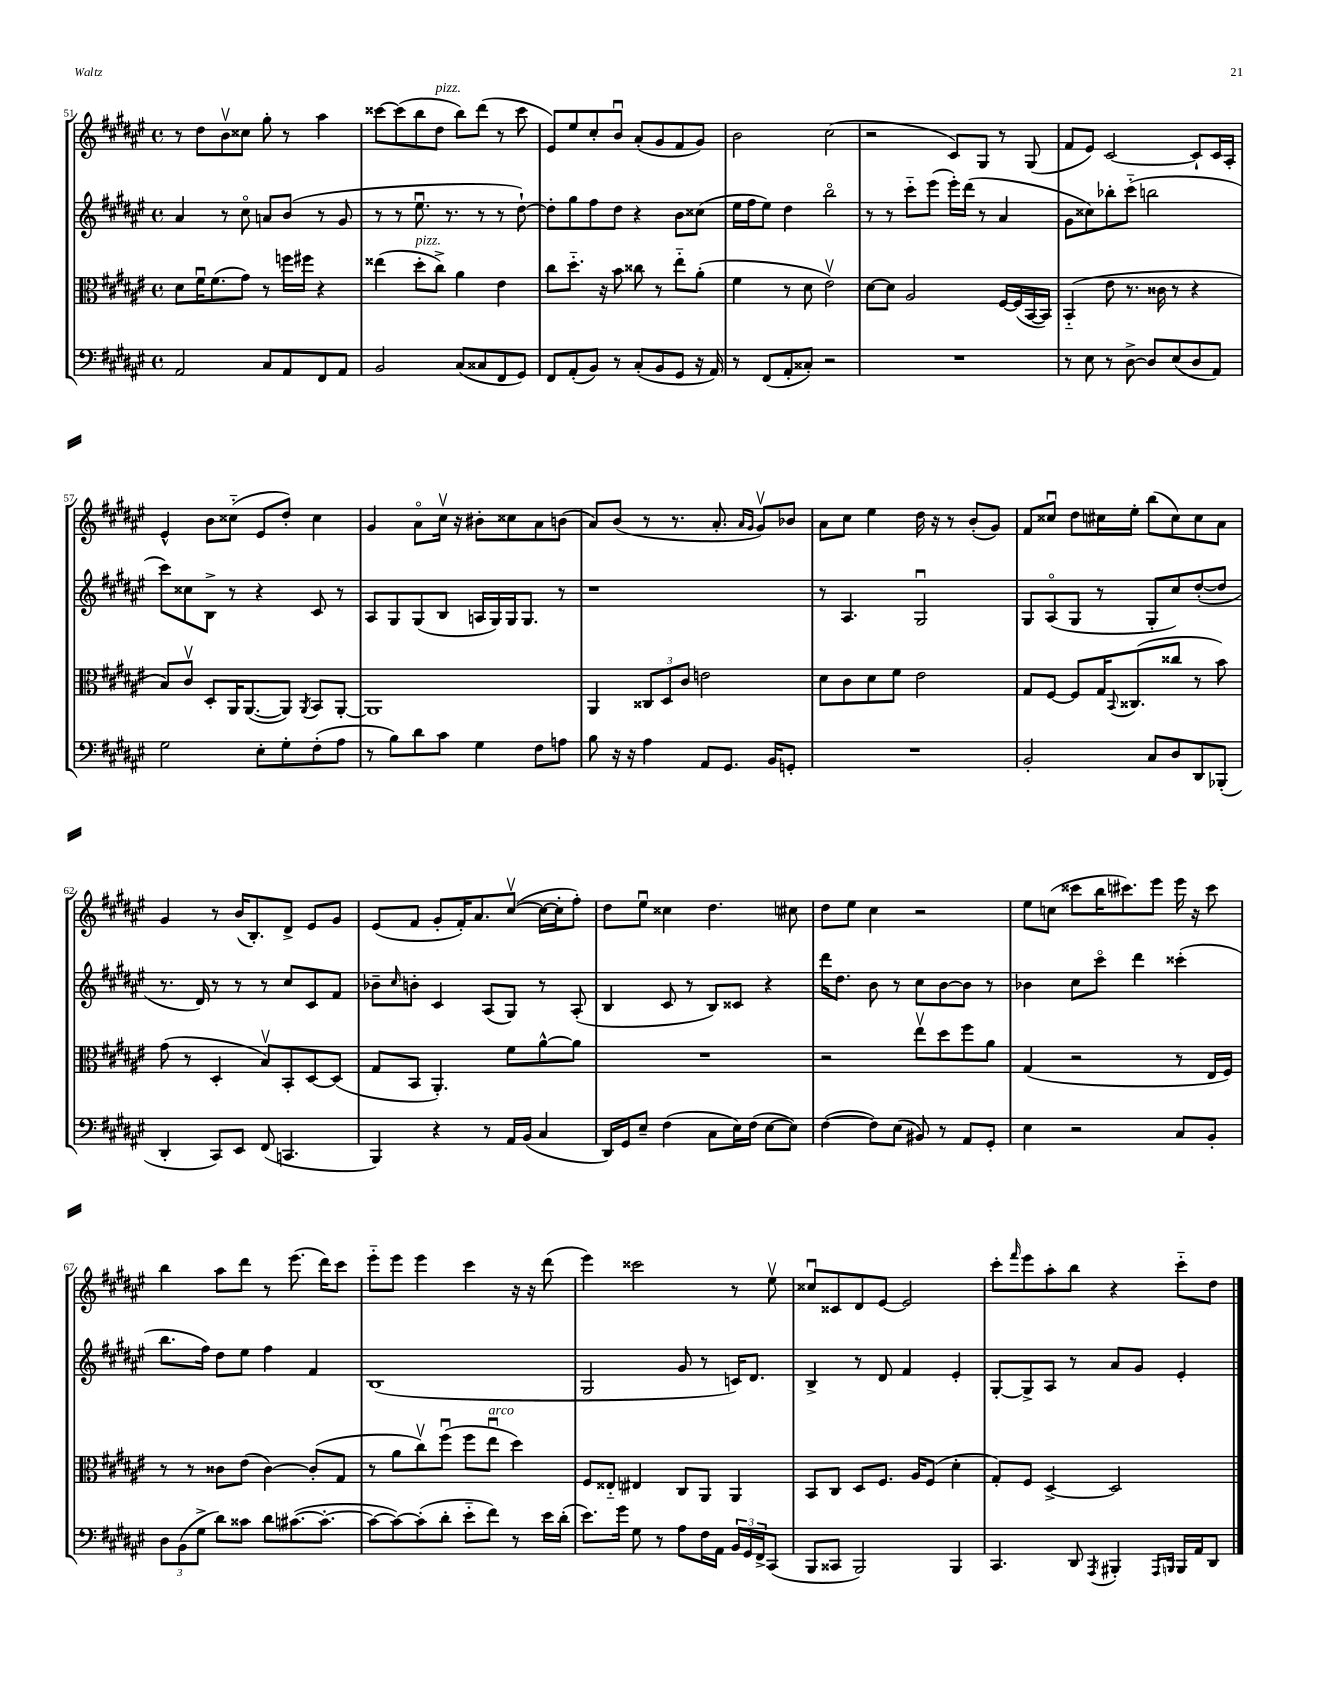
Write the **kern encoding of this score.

**kern	**kern	**kern	**kern
*staff4	*staff3	*staff2	*staff1
*clefF4	*clefC3	*clefG2	*clefG2
*k[f#c#g#d#a#e#]	*k[f#c#g#d#a#e#]	*k[f#c#g#d#a#e#]	*k[f#c#g#d#a#e#]
*M4/4	*M4/4	*M4/4	*M4/4
*met(c)	*met(c)	*met(c)	*met(c)
2AA#	8d#	4a#	8r
.	16f#u	.	8dd#
.	(8.f#	.	.
.	.	8r	8bv
.	8g#)	8cc#o	8cc##
8C#	8r	8a	8gg#'
8AA#	16ff	(8b	8r
.	16ff#	.	.
8FF#	4r	8r	4aa#
8AA#	.	8g#	.
=	=	=	=
2BB	(4ee##	8r	[8ccc##
.	.	8r	(8ccc##]
.	8dd#'	8.ee#u	8bb
.	8cc#^)	.	8dd#
.	.	8.r	.
(8C#	4a#	.	8bb)
8C##	.	8r	(8ddd#
8FF#	4e#	8r	8r
8GG#)	.	[8dd#`)	8ccc##
=	=	=	=
8FF#	8cc#	8dd#']	8e#)
(8AA#'	8.dd#'~	8gg#	8ee#
8BB)	.	8ff#	8cc#'
.	16r	.	.
8r	8b	8dd#	8bu
(8C#'	8cc##	4r	(8a#'
8BB	8r	.	8g#
8GG#	8ee#'~	8b	8f#
16r	(8a#'	(8cc##	8g#)
16AA#)	.	.	.
=	=	=	=
8r	4f#	16ee#	2b
.	.	16ff#	.
(8FF#	.	8ee#)	.
8AA#'	8r	4dd#	.
8C##')	8d#	.	.
2r	2e#v)	2bbo	(2cc#
=	=	=	=
1r	[8d#	8r	2r
.	8d#]	8r	.
.	2A#	8ccc#'~	.
.	.	(8eee#	.
.	.	16eee#')	8c#)
.	.	(16ddd#	.
.	.	8r	8G#
.	[16F#	4a#	8r
.	(16F#]	.	.
.	[16BB	.	(8G#
.	16BB])	.	.
=	=	=	=
8r	(4BB'~	8g#	8f#
8E#	.	8cc##)	8e#)
8r	8e#	8bb-'	[2c#
[8D#^	8.r	(8ccc#'~	.
8D#]	.	2bb	.
.	16c##	.	.
(8E#	8r	.	.
8D#	4r	.	8c#`]
8AA#)	.	.	16c#
.	.	.	16A#'
=	=	=	=
2G#	8B)	8ccc#)	4e#^^
.	8c#v	8cc##	.
.	8D#'	8B^	8b
.	16AA#	8r	(8cc##'~
.	([8.AA#	.	.
8E#'	.	4r	8e#
8G#'	8AA#])	.	8dd#')
.	8qAA#	.	.
(8F#'	8BB	8c#	4cc##
8A#	[8AA#'	8r	.
=	=	=	=
8r	1AA#]	8A#	4g#
8B)	.	8G#	.
8d#	.	(8G#	8a#o
8c#	.	8B	16cc#v
.	.	.	16r
4G#	.	16A	8b#'
.	.	16G#)	.
.	.	16G#	8cc##
.	.	8.G#	.
8F#	.	.	8a#
8A	.	8r	(8b
=	=	=	=
8B	4AA#	1r	8a#)
16r	.	.	(8b
16r	.	.	.
4A#	12C##	.	8r
.	12D#	.	.
.	.	.	8.r
.	12c#	.	.
8AA#	2e	.	.
.	.	.	8.a#'
8.GG#	.	.	.
.	.	.	16qqa#
.	.	.	16qqg#
.	.	.	8g#v)
16BB	.	.	.
8GG'	.	.	8b-
=	=	=	=
1r	8d#	8r	8a#
.	8c#	4.A#	8cc#
.	8d#	.	4ee#
.	8f#	.	.
.	2e#	2G#u	16dd#
.	.	.	16r
.	.	.	8r
.	.	.	(8b'
.	.	.	8g#)
=	=	=	=
2BB'	8G#	8G#	8f#
.	[8F#	(8A#o	8cc##u
.	8F#]	8G#	8dd#
.	16G#	8r	16cc#
.	8qqBB	.	.
.	(8.C##	.	16ee#'
8C#	.	8G#'	(8bb
8D#	8cc##	8cc#)	8cc#)
8DD#	8r	([8dd#'	8cc#
(8BBB-'	8b)	8dd#]	8a#
=	=	=	=
4DD#'	(8g#	8.r	4g#
.	8r	.	.
.	.	16d#)	.
8CC#)	4D#'	8r	8r
8EE#	.	8r	(16b
.	.	.	8.B')
(8FF#	8Bv)	8r	.
4.CC	8BB'	8cc#	8d#^
.	[8D#	8c#	8e#
.	(8D#]	8f#	8g#
=	=	=	=
4BBB)	8G#	8b-~	(8e#
.	.	16qqcc#	.
.	8BB	8b'	8f#
4r	4.AA#')	4c#	8g#'
.	.	.	16f#')
.	.	.	8.a#
8r	.	(8A#	.
16AA#	8f#	8G#)	([8cc#v
(16BB	.	.	.
4C#	[8a#^^	8r	16cc#_
.	.	.	16cc#']
.	8a#]	(8A#'	8ff#')
=	=	=	=
16DD#)	1r	4B	8dd#
16GG#	.	.	.
8E#~	.	.	8ee#u
(4F#	.	8c#	4cc##
.	.	8r	.
8C#	.	8B)	4.dd#
16E#)	.	8c##	.
(16F#	.	.	.
[8E#	.	4r	.
8E#])	.	.	8cc#
=	=	=	=
([4F#	2r	16ddd#	8dd#
.	.	8.dd#	.
.	.	.	8ee#
8F#])	.	8b	4cc#
(8E#	.	8r	.
8BB#)	8ee#v	8cc#	2r
8r	8dd#	[8b	.
8AA#	8ff#	8b]	.
8GG#'	8a#	8r	.
=	=	=	=
4E#	(4G#	4b-	8ee#
.	.	.	(8cc
2r	2r	8cc#	8ccc##
.	.	8ccc#o	16bb
.	.	.	8.ccc#)
.	.	4ddd#	.
.	.	.	8eee#
8C#	8r	(4ccc##'	16eee#
.	.	.	16r
8BB'	16E#	.	8ccc#
.	16F#)	.	.
=	=	=	=
12D#	8r	8.bb	4bb
(12BB	.	.	.
.	8r	.	.
12G#^	.	.	.
.	.	16ff#)	.
8d#)	8c##	8dd#	8aa#
8c##	(8e#	8ee#	8ddd#
8d#	[4c##)	4ff#	8r
([8.c#	.	.	(8.eee#
.	(8c##']	4f#	.
8.c#'_	.	.	16ddd#)
.	8G#	.	8ccc#
=	=	=	=
8c#_	8r	(1B	8eee#'~
8c#_)	8a#	.	8eee#
(8c#']	8cc#v)	.	4eee#
8d#'	(8ff#u	.	.
8e#'~	8ff#	.	4ccc#
8f#)	8ee#u	.	.
8r	4dd#)	.	16r
.	.	.	16r
16e#	.	.	(8ddd#
(16d#'	.	.	.
=	=	=	=
8.e#)	8F#	2G#	4eee#)
.	8E##'~	.	.
16g#	.	.	.
8G#	4E#	.	2ccc##
8r	.	.	.
8A#	8C#	8g#	.
16F#	8AA#	8r	.
16AA#	.	.	.
24BB	4AA#	16c)	8r
24GG#	.	.	.
.	.	8.d#	.
24FF#^	.	.	.
(8CC#	.	.	8ee#v
=	=	=	=
8BBB	8BB	4B^	8cc##u
8CC##	8C#	.	8c##
2BBB)	8D#	8r	8d#
.	8.F#	8d#	[8e#
.	.	4f#	2e#]
.	16A#	.	.
.	(8F#	.	.
4BBB	4d#'	4e#'	.
=	=	=	=
4.CC#	8G#')	[8G#'	8ccc#'
.	.	.	16qqfff#
.	8F#	8G#^]	8eee#
.	[4D#^	8A#	8aa#'
8DD#	.	8r	8bb
8qAAA#	.	.	.
4BBB#'	2D#]	8a#	4r
.	.	8g#	.
16qqAAA#	.	.	.
16qqBBB	.	.	.
16BBB	.	4e#'	8ccc#'~
16AA#	.	.	.
8DD#	.	.	8dd#
==	==	==	==
*-	*-	*-	*-
